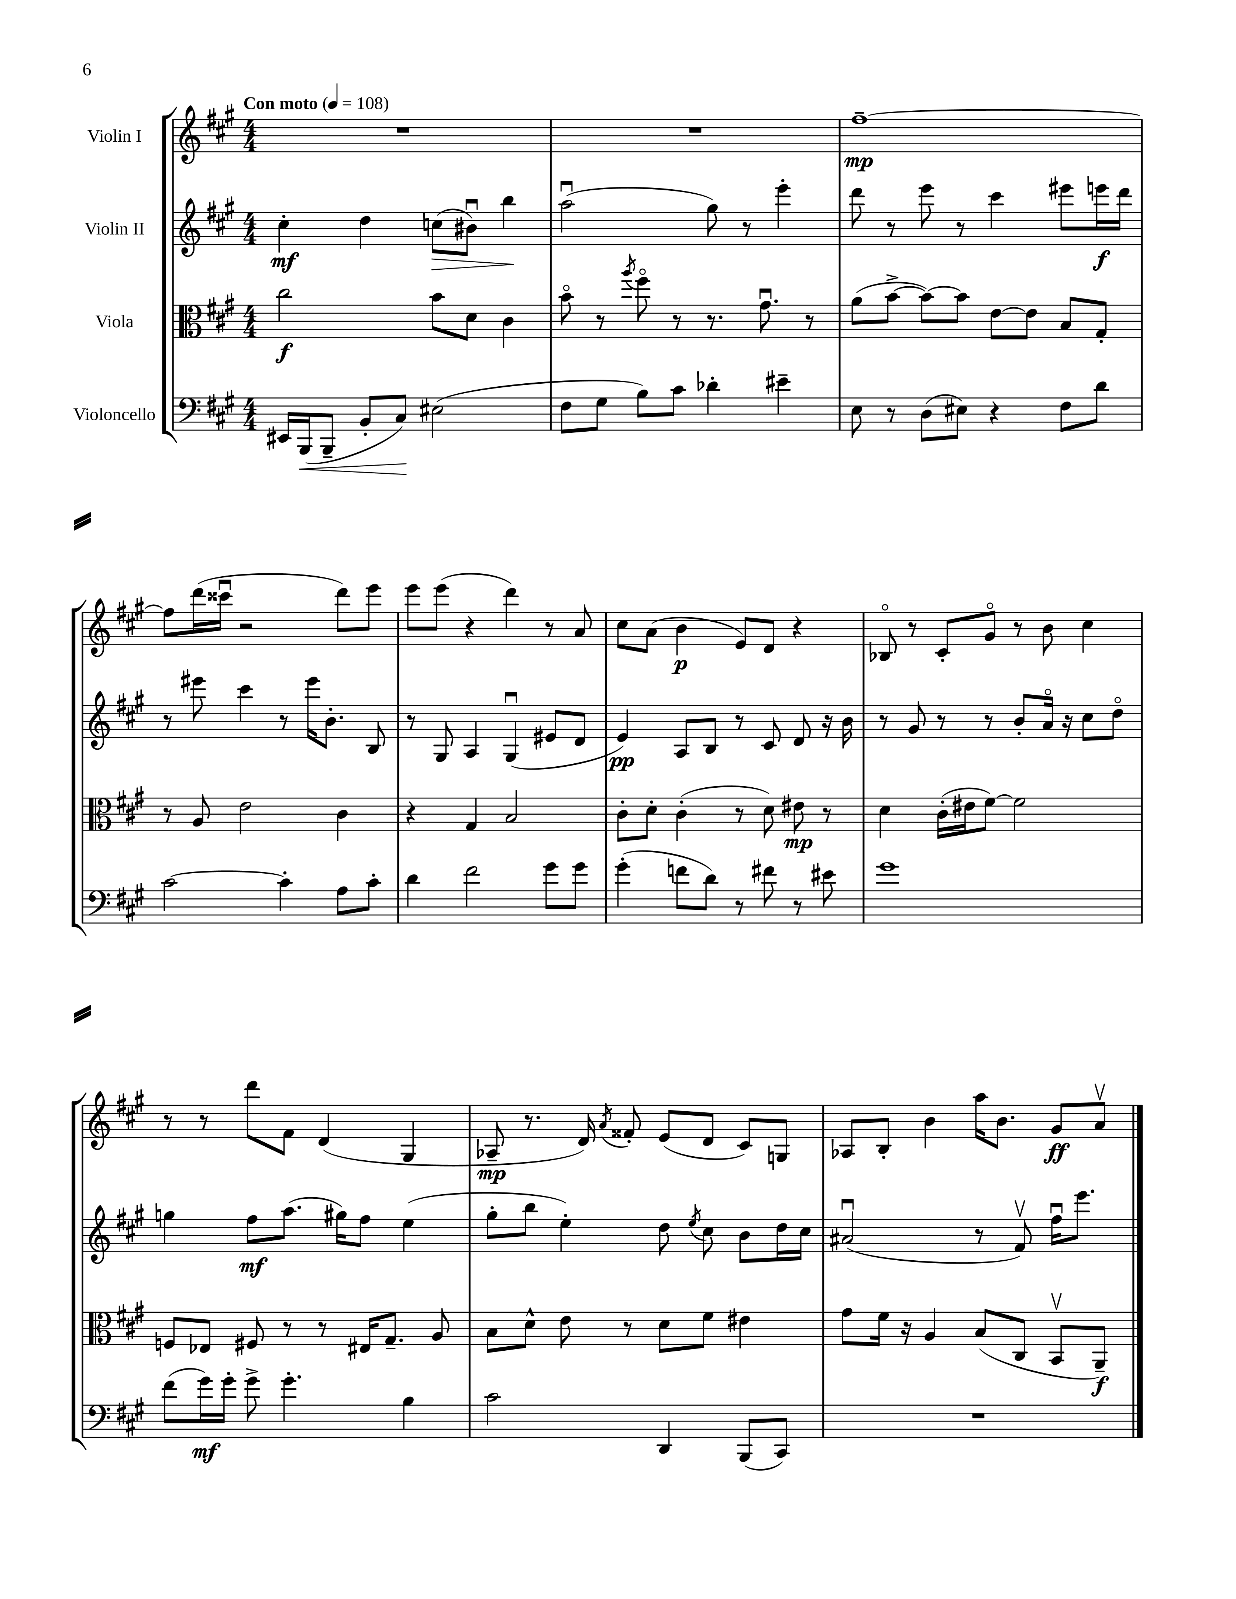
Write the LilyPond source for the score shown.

<<
\new StaffGroup <<
\new Staff = "s0" \with { instrumentName = "Violin I" } {
    \clef treble \key a \major \numericTimeSignature \time 4/4 \tempo "Con moto" 4 = 108
    \autoBeamOff R1 |
    R1 |
    fis''1~--\mp |
    fis''8[ d'''16( cisis'''16]\downbow r2 d'''8[) e'''8] |
    e'''8[ e'''8]( r4 d'''4) r8 a'8 |
    cis''8[ a'8]( b'4\p e'8[) d'8] r4 |
    bes8\flageolet r8 cis'8[-. gis'8]\flageolet r8 b'8 cis''4 |
    r8 r8 d'''8[ fis'8] d'4( gis4 |
    aes8--\mp r8. d'16) \acciaccatura { a'8 } fisis'8-. e'8[( d'8] cis'8[) g8] |
    aes8[ b8]-. b'4 a''16[ b'8.] gis'8[\ff a'8]\upbow \bar "|." |
}
\new Staff = "s1" \with { instrumentName = "Violin II" } {
    \clef treble \key a \major \numericTimeSignature \time 4/4
    \autoBeamOff cis''4-.\mf d''4 c''8[\>( bis'8]\downbow) b''4\! |
    a''2\downbow( gis''8) r8 e'''4-. |
    d'''8 r8 e'''8 r8 cis'''4 eis'''8[ e'''16\f d'''16] |
    r8 eis'''8 cis'''4 r8 eis'''16[ b'8.]-. b8 |
    r8 gis8 a4 gis4\downbow( eis'8[ d'8] |
    e'4\pp) a8[ b8] r8 cis'8 d'8 r16 b'16 |
    r8 gis'8 r8 r8 b'8[-. a'16]\flageolet r16 cis''8[ d''8]\flageolet |
    g''4 fis''8[\mf a''8.]( gis''16[) fis''8] e''4( |
    gis''8[-. b''8] e''4-.) d''8 \acciaccatura { e''8 } cis''8 b'8[ d''16 cis''16] |
    ais'2\downbow( r8 fis'8\upbow) fis''16[\downbow e'''8.] \bar "|." |
}
\new Staff = "s2" \with { instrumentName = "Viola" } {
    \clef alto \key a \major \numericTimeSignature \time 4/4
    \autoBeamOff cis''2\f b'8[ d'8] cis'4 |
    b'8\flageolet r8 \acciaccatura { a''8 } fis''8\flageolet r8 r8. gis'8.\downbow r8 |
    a'8[( b'8]~-> b'8[~) b'8] e'8[~ e'8] b8[ gis8]-. |
    r8 a8 e'2 cis'4 |
    r4 gis4 b2 |
    cis'8[-. d'8]-. cis'4-.( r8 d'8) eis'8\mp r8 |
    d'4 cis'16[-.( eis'16 fis'8]~) fis'2 |
    f8[ ees8] fis8 r8 r8 eis16[ gis8.]-- a8 |
    b8[ d'8]-^ e'8 r8 d'8[ fis'8] eis'4 |
    gis'8[ fis'16] r16 a4 b8[( cis8] b,8[\upbow a,8]--\f) \bar "|." |
}
\new Staff = "s3" \with { instrumentName = "Violoncello" } {
    \clef bass \key a \major \numericTimeSignature \time 4/4
    \autoBeamOff eis,16[ b,,16\<( b,,8]-- b,8[-. cis8]\!) eis2( |
    fis8[ gis8] b8[) cis'8] des'4-. eis'4-- |
    e8 r8 d8[( eis8]) r4 fis8[ d'8] |
    cis'2~ cis'4-. a8[ cis'8]-. |
    d'4 fis'2 gis'8[ gis'8] |
    gis'4-.( f'8[ d'8]) r8 fis'8 r8 eis'8 |
    gis'1 |
    fis'8[( gis'16\mf) gis'16]-. gis'8-> gis'4.-. b4 |
    cis'2 d,4 b,,8[( cis,8]) |
    R1 \bar "|." |
}
>>
>>
\layout { \context { \Score \remove "Bar_number_engraver" } }
